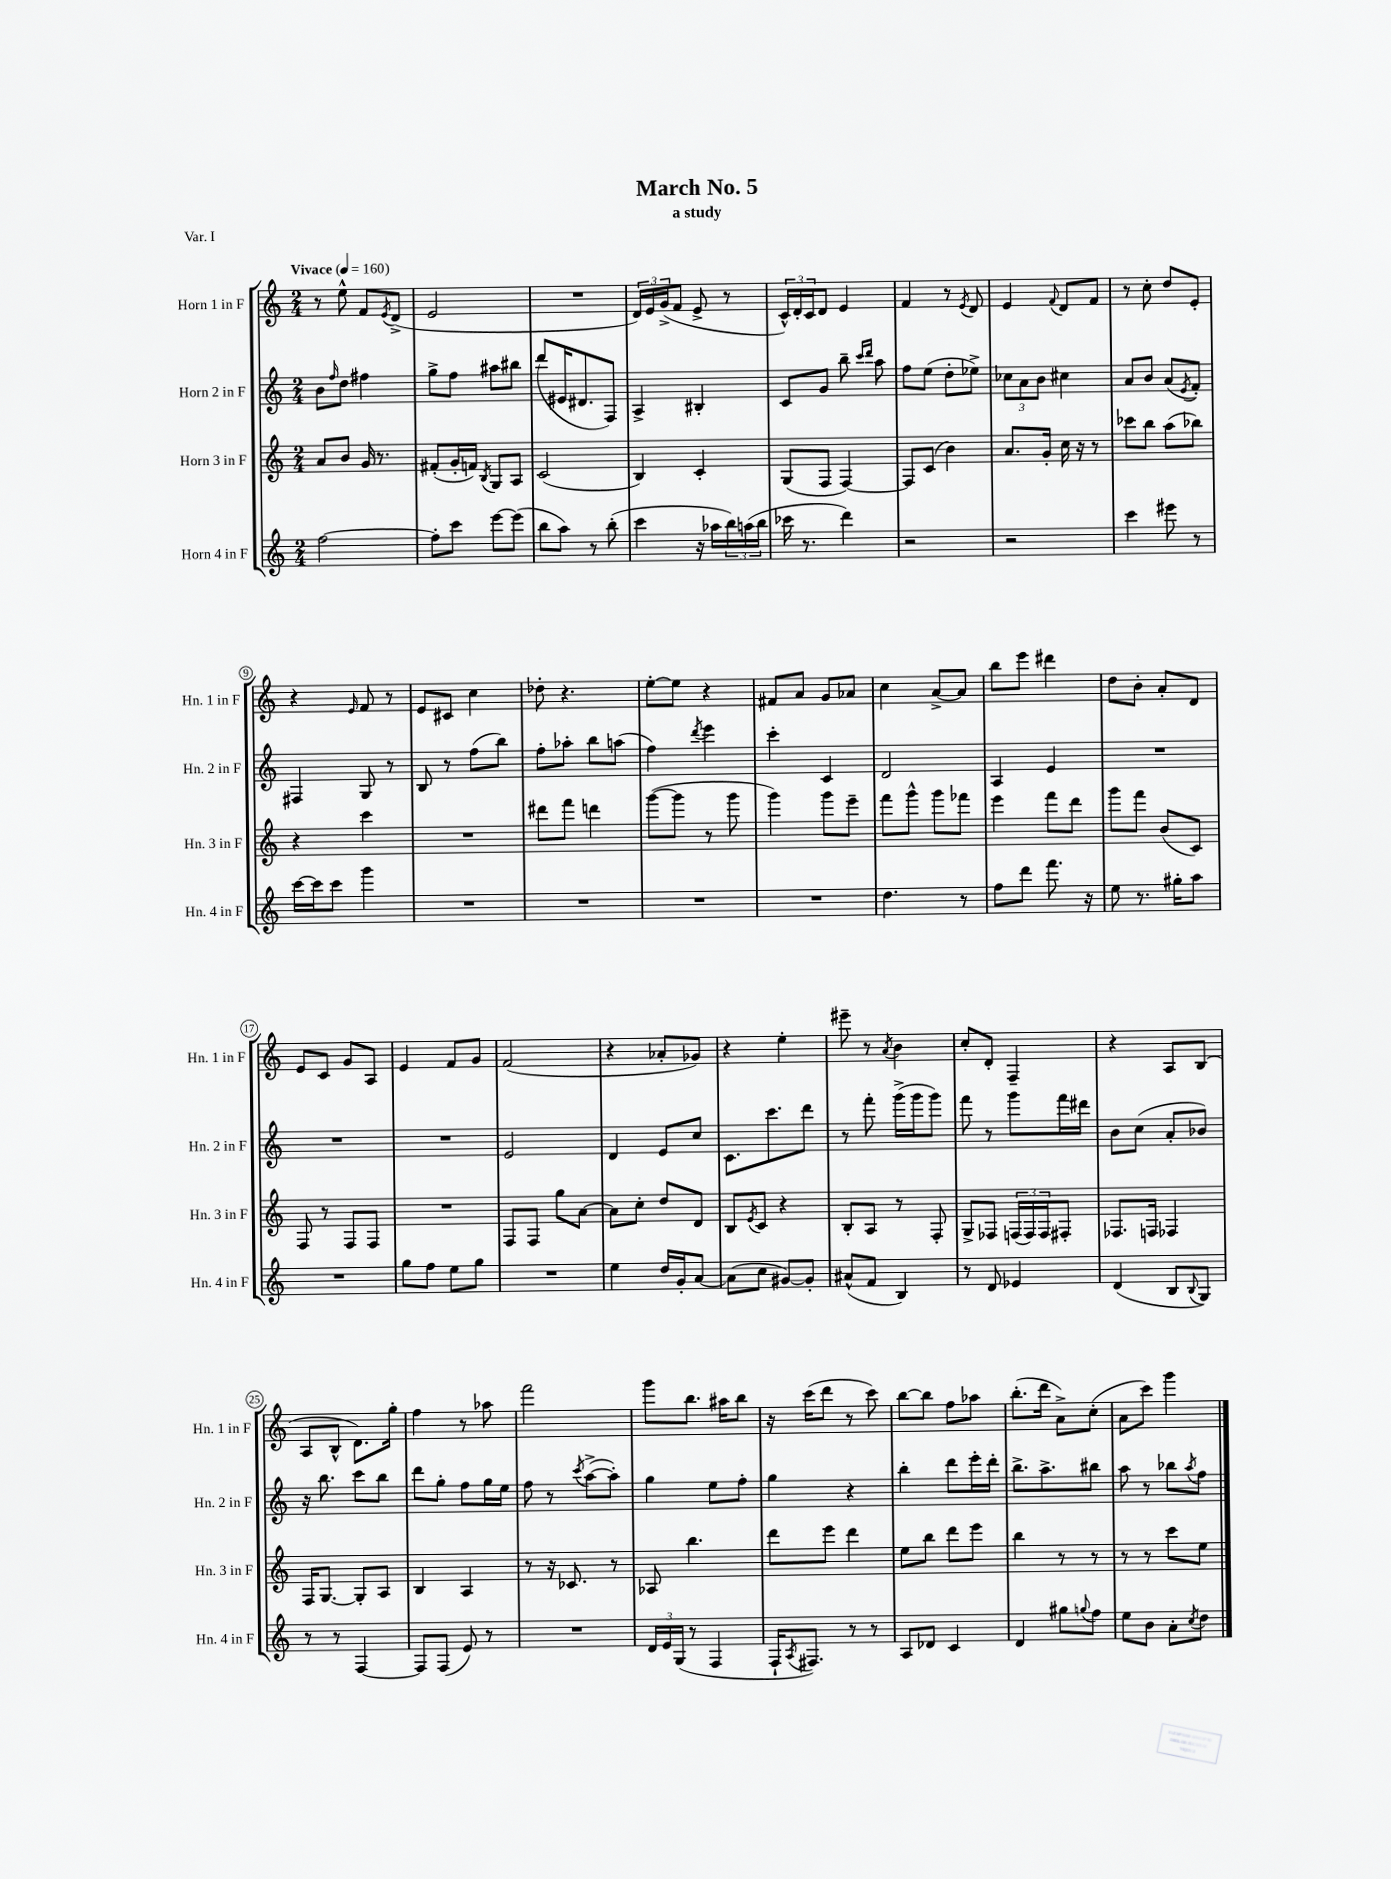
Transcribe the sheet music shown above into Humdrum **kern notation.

**kern	**kern	**kern	**kern
*staff4	*staff3	*staff2	*staff1
*clefG2	*clefG2	*clefG2	*clefG2
*k[]	*k[]	*k[]	*k[]
*M2/4	*M2/4	*M2/4	*M2/4
*MM160	*MM160	*MM160	*MM160
[2ff\	8a/L	8b\L	8r
.	.	16qqff/	.
.	8b/J	8dd\J	8ee^^\
.	16g/	4ff#\	8f/L
.	8.r	.	.
.	.	.	8qe/
.	.	.	(8d^/J
=	=	=	=
8ff'\]L	(8f#'/L	8gg^\L	2e/
8ccc\J	16g'/L	8ff\J	.
.	16f/JJ)	.	.
.	8qB/	.	.
[8eee\L	8G/L	8aa#\L	.
(8eee\]J	8A/J	8bb#\J	.
=	=	=	=
8bb\L	(2c/	(8ddd/L	2r
8aa\J)	.	16e#/K	.
.	.	8.d#/	.
8r	.	.	.
(8bb'\	.	8F/J)	.
=	=	=	=
4ccc\	4B/)	4A^/	24d/LL)
.	.	.	24e/
.	.	.	(24g^/J
.	.	.	8f/J
16r	4c'/	4B#'/	8e^/
16aa-\LL	.	.	.
24bb\)	.	.	8r
(24aa\	.	.	.
24bb\JJ	.	.	.
=	=	=	=
16ccc-\	(8G/L	8c/L	24c^^/LL)
.	.	.	24d'/
8.r	.	.	.
.	.	.	24c/J
.	8F/J	8g/J	8d/J
4ddd\)	[4F/)	8bb~\	4e/
.	.	16qqccc/LL	.
.	.	16qqddd/JJ	.
.	.	8aa\	.
=	=	=	=
2r	8F/]L	8ff\L	4f/
.	(8c/J	(8ee\J	.
.	4b\)	8dd'\L	8r
.	.	.	8qe/
.	.	8ee-^\J)	8d/
=	=	=	=
2r	8.a/L	12cc-\L	4e/
.	.	12a\	.
.	.	12b\J	.
.	16g'/Jk	.	.
.	.	.	8qqf/
.	16cc\	4cc#\	8d/L
.	16r	.	.
.	8r	.	8f/J
=	=	=	=
4ccc\	8ccc-\L	8a/L	8r
.	8bb\J	8b/J	8cc'\
8eee#\	(8aa\L	(8a/L	8dd/L
.	.	8qe/	.
8r	8bb-\J)	8f'/J)	8e'/J
=	=	=	=
[16ccc\LL	4r	4F#/	4r
16ccc\]J	.	.	.
8ccc\J	.	.	.
.	.	.	16qqe/
4ggg\	4ccc\	8G/	8f/
.	.	8r	8r
=	=	=	=
2r	2r	8B/	8e/L
.	.	8r	8c#/J
.	.	(8ff\L	4cc\
.	.	8bb\J)	.
=	=	=	=
2r	8ddd#\L	8ff'\L	8dd-'\
.	8fff\J	8aa-'\J	4.r
.	4ddd\	8bb\L	.
.	.	(8aa\J	.
=	=	=	=
2r	([8ggg\L	4ff\)	[8ee'\L
.	8ggg\]J	.	8ee\]J
.	.	8qddd/	.
.	8r	4eee\	4r
.	8ggg\	.	.
=	=	=	=
2r	4ggg\)	4ccc'\	8f#/L
.	.	.	8a/J
.	8ggg\L	4c/	8g/L
.	8eee~\J	.	8a-/J
=	=	=	=
4.dd\	8fff\L	2d/	4cc\
.	8ggg^^\J	.	.
.	8ggg\L	.	[8a^/L
8r	8fff-\J	.	8a/]J
=	=	=	=
8ff\L	4eee\	4A/	8bb\L
8ddd\J	.	.	8eee\J
8.fff\	8fff\L	4e/	4ddd#\
.	8ddd\J	.	.
16r	.	.	.
=	=	=	=
8ee\	8ggg\L	2r	8dd\L
8.r	8fff\J	.	8b'\J
.	(8b/L	.	8a'/L
16gg#'\LK	.	.	.
8aa\J	8c/J)	.	8d/J
=	=	=	=
2r	8F/	2r	8e/L
.	8r	.	8c/J
.	8F/L	.	8g/L
.	8F/J	.	8A/J
=	=	=	=
8gg\L	2r	2r	4e/
8ff\J	.	.	.
8ee\L	.	.	8f/L
8gg\J	.	.	8g/J
=	=	=	=
2r	8F/L	2e/	(2f/
.	8F/J	.	.
.	8gg\L	.	.
.	[8a\J	.	.
=	=	=	=
4ee\	8a\]L	4d/	4r
.	8cc'\J	.	.
16dd/LL	8dd/L	8e/L	8a-'/L
16g'/J	.	.	.
[8a/J	8d/J	8cc/J	8g-/J)
=	=	=	=
(8a\]L	8B/L	8.c\L	4r
.	8qe/	.	.
8cc\J	8c/J	.	.
.	.	8.ccc\	.
[8g#/L)	4r	.	4ee'\
8g#'/]J	.	8ddd\J	.
=	=	=	=
(8a#^^/L	8B'/L	8r	8eee#~\
8f/J	8A/J	8fff'\	8r
.	.	.	8qa/
4B/)	8r	(16ggg^\LL	4b\
.	.	16ggg\J	.
.	8F'/	8ggg\J)	.
=	=	=	=
8r	8G^/L	8fff\	8cc'/L
8d/	8F-/J	8r	8d'/J
4e-/	(24F/LL	8ggg\L	4F~/
.	24F/)	.	.
.	24F/J	.	.
.	8F#'/J	16fff\L	.
.	.	16ddd#\JJ	.
=	=	=	=
(4d/	8.F-/L	8b\L	4r
.	.	(8cc\J	.
.	16F/Jk	.	.
8B/L	4F-/	8a'/L	8A/L
8qqB/	.	.	.
8G/J)	.	8b-/J)	(8B/J
=	=	=	=
8r	16F/LK	16r	8A/L
.	[8.G/J	8.bb\	.
8r	.	.	8B^^/J
[4F/	8G'/]L	8ccc\L	8.d\L)
.	8A/J	8bb\J	.
.	.	.	16gg'\Jk
=	=	=	=
8F/]L	4B/	8ddd\L	4ff\
(8F/J	.	8gg'\J	.
8e/)	4A/	8ff\L	8r
8r	.	16gg\L	8aa-\
.	.	16ee\JJ	.
=	=	=	=
2r	8r	8ff\	2fff\
.	16r	8r	.
.	8.c-/	.	.
.	.	8qccc/	.
.	.	([8aa^\L	.
.	8r	8aa'\]J)	.
=	=	=	=
24d/LL	8A-/	4gg\	8ggg\L
24e/	.	.	.
(24G/JJ	.	.	.
8r	4.bb\	.	8.bb\J
4F/	.	8ee\L	.
.	.	.	16aa#\LK
.	.	8ff'\J	8bb\J
=	=	=	=
16F`/LK	8ddd\L	4gg\	16r
8qA/	.	.	.
8.F#/J)	.	.	(16ccc\LK
.	8eee\J	.	8ddd\J
8r	4ddd\	4r	8r
8r	.	.	8ccc\)
=	=	=	=
8A/L	8ee\L	4bb'\	[8bb\L
8d-/J	8bb\J	.	8bb\]J
4c/	8ddd\L	8ddd\L	8ff\L
.	8eee\J	16eee'\L	8aa-\J
.	.	16ddd'\JJ	.
=	=	=	=
4d/	4bb\	8.bb^\L	(8.bb'\L
.	.	8.aa^\	16ddd\Jk
8gg#\L	8r	.	8a^\L)
8qqgg/	.	.	.
8ff\J	8r	8bb#\J	(8cc'\J
=	=	=	=
8ee\L	8r	8aa\	8a\L
8b\J	8r	8r	8ccc\J)
8a'\L	8ccc\L	8bb-\L	4ggg\
8qcc/	.	8qaa/	.
8dd\J	8ee\J	8ff\J	.
==	==	==	==
*-	*-	*-	*-
